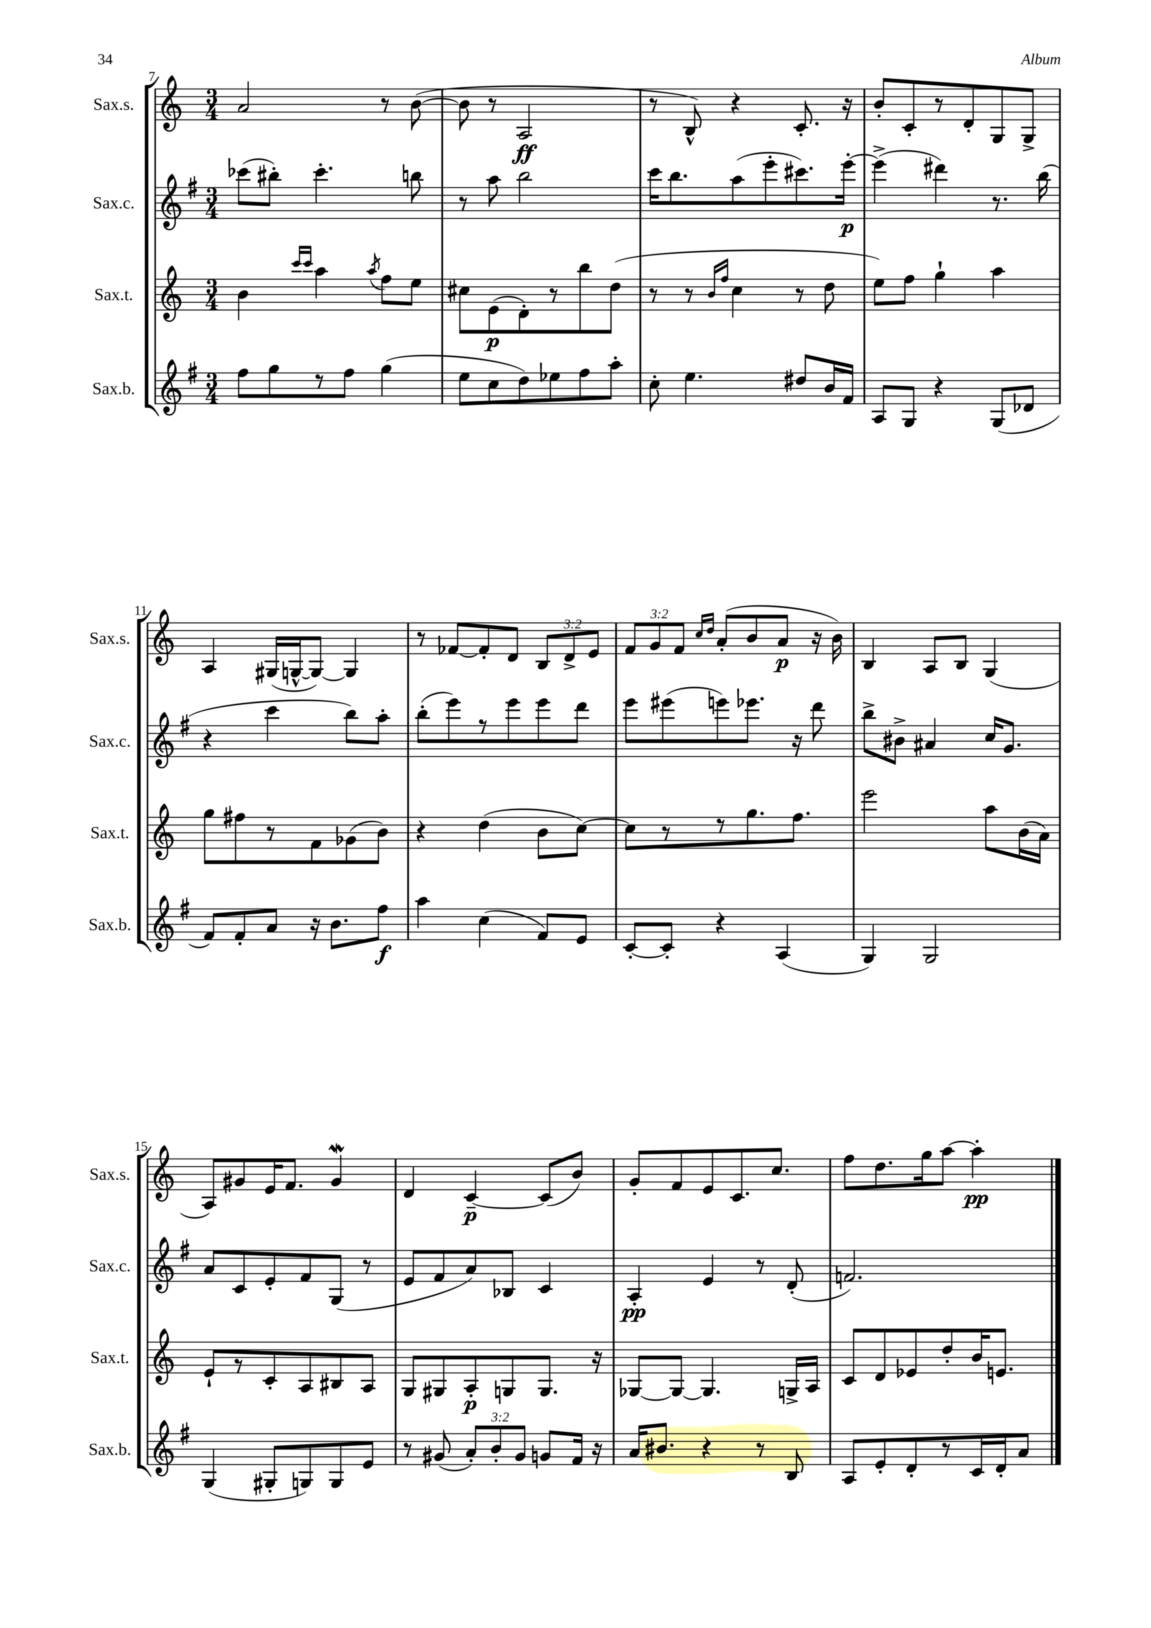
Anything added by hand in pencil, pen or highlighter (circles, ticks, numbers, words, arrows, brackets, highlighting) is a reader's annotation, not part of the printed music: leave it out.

**kern	**kern	**kern	**kern
*staff4	*staff3	*staff2	*staff1
*clefG2	*clefG2	*clefG2	*clefG2
*k[f#]	*k[]	*k[f#]	*k[]
*M3/4	*M3/4	*M3/4	*M3/4
8ff#	4b	(8ccc-	2a
8gg	.	8bb#')	.
.	16qqccc	.	.
.	16qqccc	.	.
8r	4aa	4.ccc-'	.
8ff#	.	.	.
.	8qaa	.	.
(4gg	8ff	.	8r
.	8ee	8bb	([8b
=	=	=	=
8ee	8cc#	8r	8b]
8cc	(8e	8aa	8r
8dd)	8d')	2bb	2A
8ee-	8r	.	.
8ff#	8bb	.	.
8aa'	(8dd	.	.
=	=	=	=
8cc'	8r	16ccc	8r
.	.	8.bb	.
4.ee	8r	.	8B^^)
.	16qqb	.	.
.	16qqff	.	.
.	4cc	(8aa	4r
.	.	8eee'	.
8dd#	8r	8.ccc#)	8.c'
16b	8dd	.	.
16f#	.	[16eee'	16r
=	=	=	=
8A	8ee)	(4eee^]	8b'
8G	8ff	.	8c'
4r	4gg`	4ddd#)	8r
.	.	.	8d'
(8G	4aa	8.r	8G
8d-	.	.	8G^
.	.	(16bb	.
=	=	=	=
8f#)	8gg	4r	4A
8f#'	8ff#	.	.
8a	8r	4ccc	(16G#
.	.	.	[16G^^
16r	8f	.	8G_)
8.b	.	.	.
.	(8g-	8bb)	4G]
8ff#	8b)	8aa'	.
=	=	=	=
4aa	4r	(8bb'	8r
.	.	8eee)	[8f-
(4cc	(4dd	8r	8f-']
.	.	8eee	8d
8f#)	8b	8eee	12B
.	.	.	12d^
8e	[8cc)	8ddd	.
.	.	.	12e
=	=	=	=
[8c'	8cc]	8eee	12f
.	.	.	12g
8c']	8r	(8eee#	.
.	.	.	12f
.	.	.	16qqcc
.	.	.	16qqdd
4r	8r	8eee)	(8a'
.	8.gg	8.eee-	8b
(4A	.	.	8a
.	8.ff	16r	.
.	.	8ddd	16r
.	.	.	16b)
=	=	=	=
4G)	2eee	8bb^	4B
.	.	8b#^	.
2G	.	4a#	8A
.	.	.	8B
.	8aa	16cc	(4G
.	.	8.g	.
.	(16b	.	.
.	16a)	.	.
=	=	=	=
(4G	8e`	8a	8A)
.	8r	8c	8g#
8G#'	8c'	8e'	16e
.	.	.	8.f
8G)	8A	8f#	.
8G	8B#	(8G	4g#
8e	8A	8r	.
=	=	=	=
8r	8G	8e	4d
(8g#	8G#	8f#	.
12a')	8A'	8a)	[4c~
12b'	.	.	.
.	8G	8B-	.
12g#	.	.	.
8g	8.G	4c	(8c]
16f#	.	.	8b)
16r	16r	.	.
=	=	=	=
16a	[8G-	4A'	8g'
8.b#	.	.	.
.	8G-_	.	8f
4r	4.G-]	4e	8e
.	.	.	8.c
8r	.	8r	.
.	.	.	8.cc
8B	16G^	(8d'	.
.	16A	.	.
=	=	=	=
8A	8c	2.f)	8ff
8e'	8d	.	8.dd
8d'	8e-	.	.
.	.	.	16gg
8r	8dd'	.	[8aa
16c	16b	.	4aa']
16d'	8.e	.	.
8a	.	.	.
==	==	==	==
*-	*-	*-	*-
